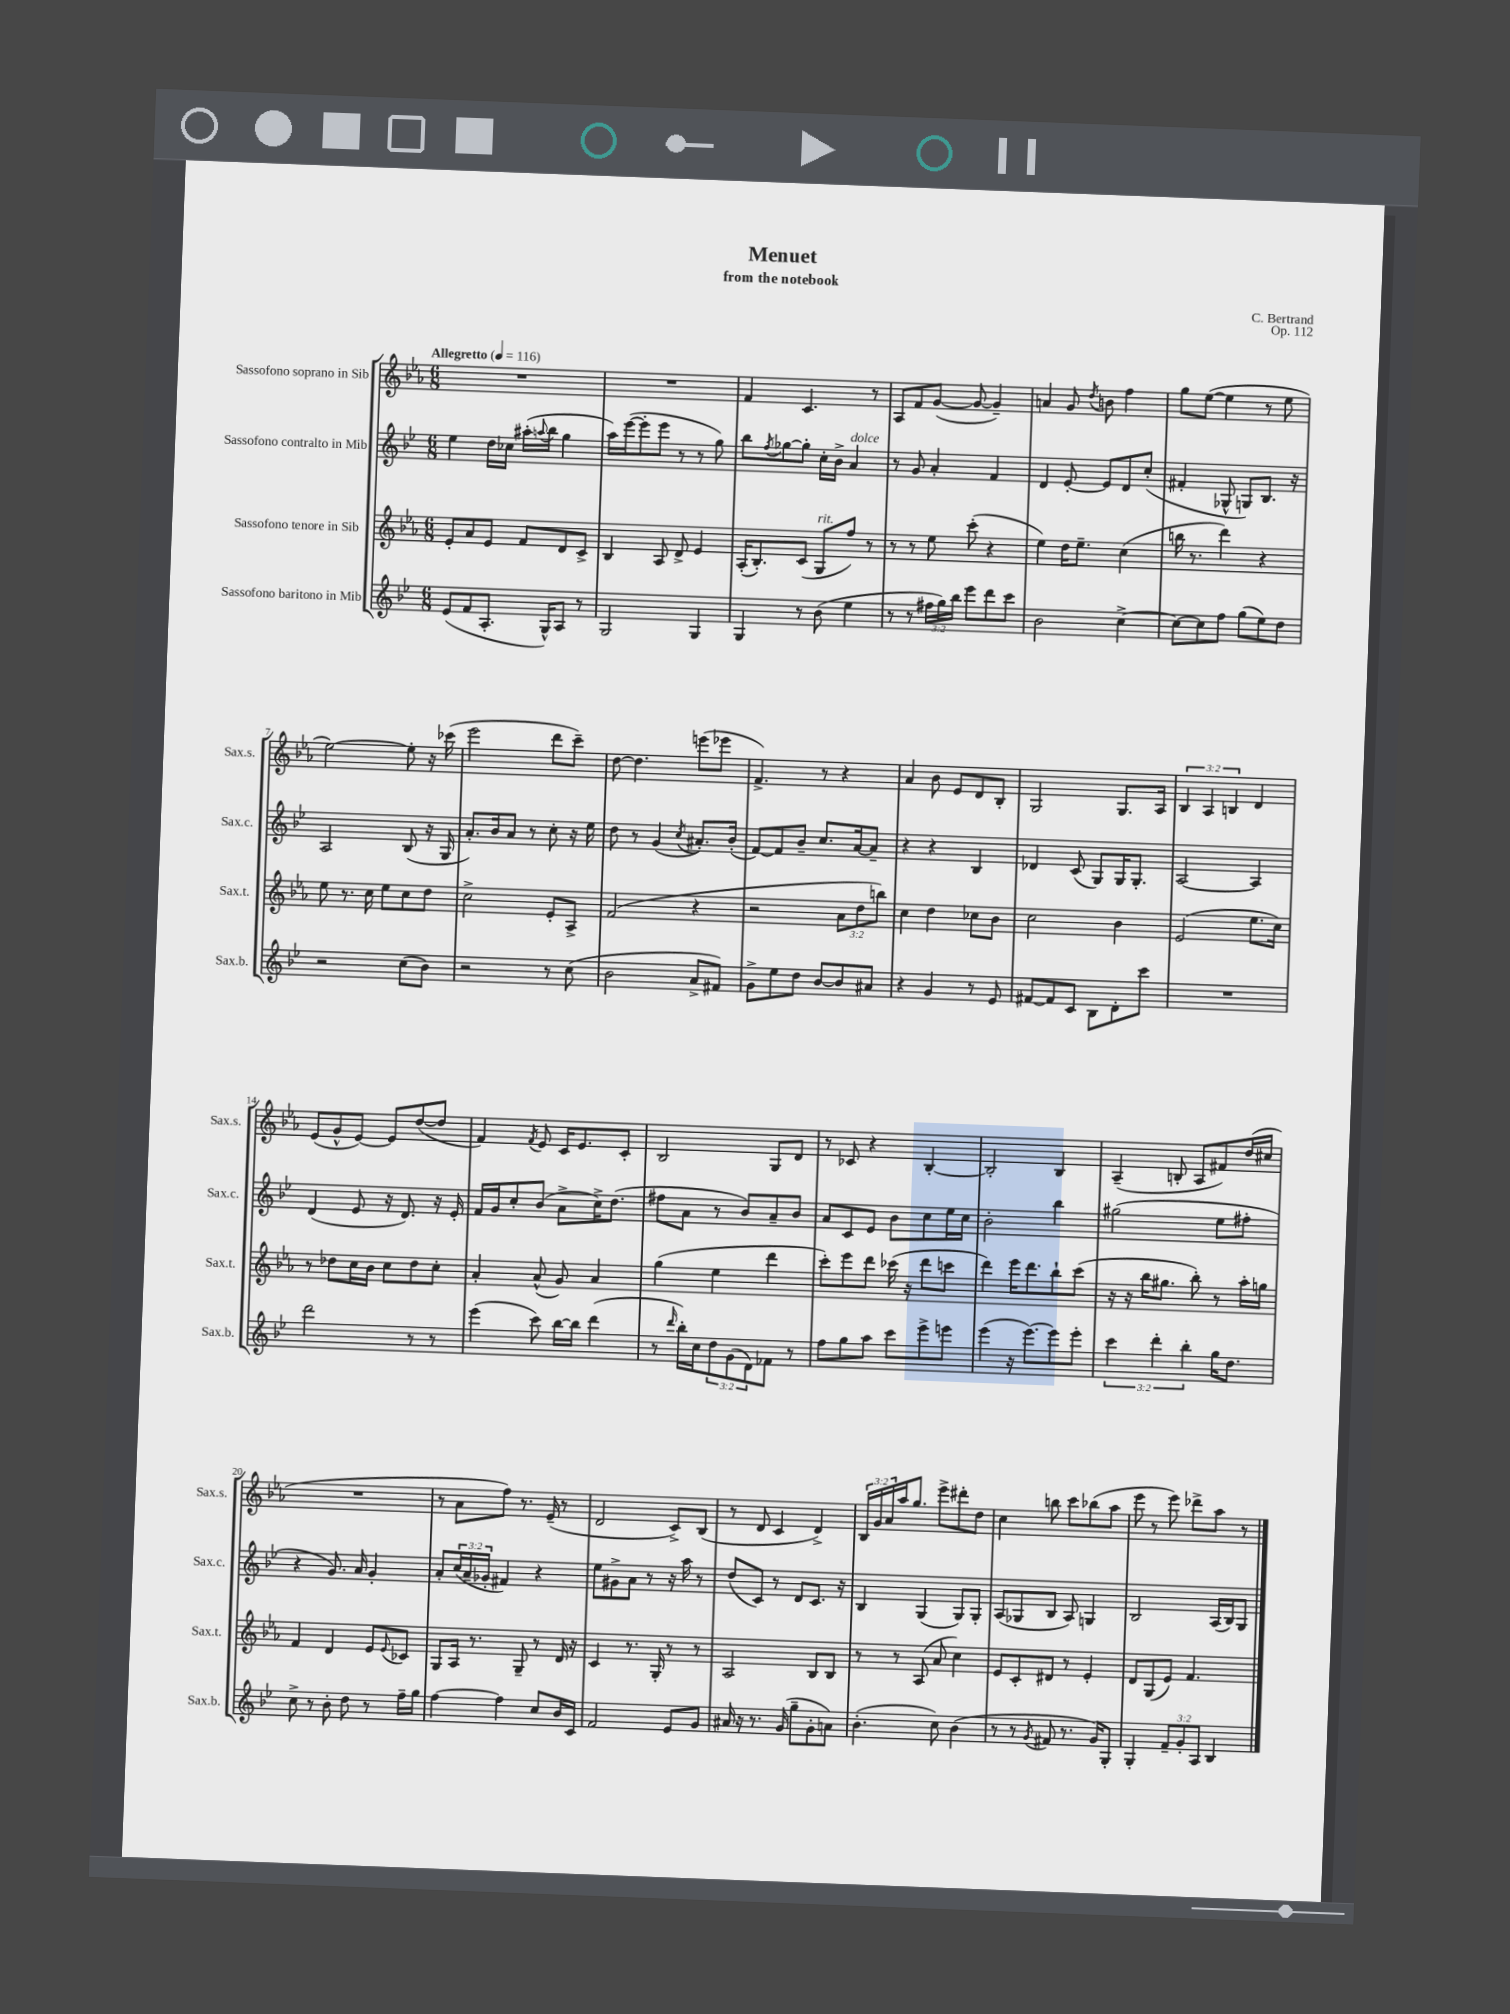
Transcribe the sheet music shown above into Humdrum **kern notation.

**kern	**kern	**kern	**kern
*staff4	*staff3	*staff2	*staff1
*clefG2	*clefG2	*clefG2	*clefG2
*k[b-e-]	*k[b-e-a-]	*k[b-e-]	*k[b-e-a-]
*M6/8	*M6/8	*M6/8	*M6/8
*MM116	*MM116	*MM116	*MM116
(8e-	8e-'	4ee-	2.r
8f	8a-	.	.
8.A'	8e-	16dd	.
.	.	16cc-	.
.	8f	(16aa#'	.
.	.	8qqaa	.
16G^^)	.	16bb-	.
8A	8d	4gg	.
8r	8c^	.	.
=	=	=	=
2G	4B-	16aa)	2.r
.	.	([16eee-	.
.	.	8eee-']	.
.	8A-	8eee-	.
.	8d^	8r	.
4G	4e-	8r	.
.	.	8gg)	.
=	=	=	=
4G	(16A-'	8bb-	4f
.	8.B-')	.	.
.	.	8qff	.
.	.	[8gg-	.
8r	(8c	8gg-']	4.c
(8b-	8G	16cc'	.
.	.	16b-^	.
4ee-	8ff)	4a	.
.	8r	.	8r
=	=	=	=
8r	8r	8r	8A-
8r	8r	8g	8f
24ff#	8ee-	4a'	([8g
24gg)	.	.	.
24bb-	.	.	.
8eee-	(8ccc'	.	8g_
8ddd	4r	4f	4g~])
8ccc	.	.	.
=	=	=	=
2b-	4ee-)	4d	4a
.	16dd	[8e-'	8g
.	8.ee-~	.	.
.	.	.	8qdd
.	.	8e-]	8b
[4cc^	(4cc	8d	4ff
.	.	(8cc'	.
=	=	=	=
8cc_	16bb	4f#'	8gg
.	8.r	.	.
8cc]	.	.	([8ee-
8ff	4ddd)	8G-^^	4ee-]
(8gg	.	8G)	.
8ee-)	4r	8.B-	8r
8dd	.	.	8ee-
.	.	16r	.
=	=	=	=
2r	8ee-	2A	[2ee-)
.	8.r	.	.
.	16cc	.	.
.	8ee-	.	.
(8cc	8cc	(8B-	8ee-']
8b-)	8dd	16r	16r
.	.	16G	(16ccc-
=	=	=	=
2r	2cc^	8.a')	2eee-
.	.	16b-	.
.	.	8a	.
.	.	8r	.
8r	8e-'	8cc'	8ddd
(8cc	8A-^	16r	8ccc~)
.	.	16ee-	.
=	=	=	=
2b-	(2f	8dd	[8dd
.	.	8r	4.dd]
.	.	(4g	.
.	.	8qcc	.
8a^	4r	8.a#')	(8eee
8f#)	.	.	8eee-
.	.	(16b-'	.
=	=	=	=
8g^	2r	[8f)	4.f^)
8ee-	.	8f]	.
8dd	.	8b-~	.
[8b-	.	8.cc	8r
8b-]	12a-	.	4r
.	.	[16a	.
.	12dd	.	.
8a#	.	8a~]	.
.	12bb)	.	.
=	=	=	=
4r	4cc	4r	4a-
4g	4dd	4r	8b-
.	.	.	8e-
8r	8cc-	4B-	8d
8e-	8b-	.	8B-'
=	=	=	=
[8f#	2cc	4d-	2G
8f#]	.	.	.
8c	.	(8c	.
8B-	.	8G)	.
8d'	4b-	16G	8.G
.	.	8.G'	.
8ccc	.	.	.
.	.	.	16A-
=	=	=	=
2.r	(2e-	[2A	6B-
.	.	.	6A-
.	.	.	6B
.	8.ee-	4A]	4d
.	16cc)	.	.
=	=	=	=
2ddd	8r	(4d	(8e-
.	8dd-	.	8g^^
.	16cc	8e-	[8e-)
.	16b-	.	.
.	8cc	16r	8e-]
.	.	8.d)	.
8r	8dd-	.	([8dd
8r	8cc'	16r	8dd]
.	.	16e-'	.
=	=	=	=
(4eee-	4a-'	16f	4f)
.	.	16g	.
.	.	8cc'	.
.	.	.	8qf
8ccc)	(8a-^^	(8b-	8e-
[16bb-	8g)	8a^	16c
16bb-]	.	.	8.e-
(4ddd	4a-	16cc^)	.
.	.	(8.dd	.
.	.	.	8c'
=	=	=	=
8r	(4gg	8ff#	2B-
16qqddd	.	.	.
16bb-')	.	8a	.
16cc	.	.	.
12dd	4ee-	8r	.
(12g	.	.	.
.	.	8b-)	.
12d)	.	.	.
8f-	4ddd	8a~	8G
8r	.	8b-	8d
=	=	=	=
8ff	8ccc')	8a	8r
8gg	8eee-	8c	8c-
8aa	8ddd	8e-	4r
8ccc	(16ccc-	8b-	.
.	16r	.	.
8eee-^	8ddd	8cc	[4B-'
8eee	8ccc	16ee-	.
.	.	16cc	.
=	=	=	=
(4eee-	4ddd)	2b-'	2B-']
16r	16eee-	.	.
[8.eee-)	8.ddd	.	.
8eee-]	8bb-`	4bb-	4B-
8eee-'	(8ccc	.	.
=	=	=	=
6ccc	16r	(2gg#	(4A-~
.	16r	.	.
.	16bb-	.	.
6ddd'	.	.	.
.	8.gg#	.	.
.	.	.	8B'
6bb-'	.	.	.
.	8bb-')	.	8A-
16gg	8r	8ee-	8f#)
8.dd	.	.	.
.	16aa-'	8ff#'	(16dd
.	16gg	.	16cc#
=	=	=	=
8cc^	4f	4r	2.r
8r	.	.	.
8b-'	4d	8.g)	.
8dd	.	.	.
.	.	16a	.
8r	8e-	4g'	.
.	8qqe-	.	.
16ff~	8c-	.	.
16gg	.	.	.
=	=	=	=
[4ff	8G	8a'	8r
.	16A-	(24cc	8a-
.	.	24a~	.
.	8.r	.	.
.	.	24g-'	.
4ff]	.	4f#)	8ff)
.	8G~	.	8.r
8cc	8r	4r	.
.	.	.	(16e-~
16b-	16d	.	8r
16c	16r	.	.
=	=	=	=
2f	4c	8ee-	2d
.	.	8g#^	.
.	8.r	8a	.
.	.	8r	.
.	16G'	.	.
8e-	8r	16r	8c^)
.	.	16aa	.
8g	8r	8r	(8B-
=	=	=	=
16a#	2A-	(8dd	8r
16r	.	.	.
8.r	.	8c)	8d
.	.	8r	4c
(16g	.	.	.
8gg~	.	8d	.
8g'	8B-	8.c	4d^)
8a)	8B-	.	.
.	.	16r	.
=	=	=	=
(4.b-'	8r	4B-	24B-
.	.	.	24g
.	.	.	24a-
.	8r	.	16aa-
.	.	.	8.gg
.	(8A-	(4G	.
8cc)	8a-	.	8eee-^
(4b-	4cc)	8G)	8ddd#'
.	.	8G'	8dd
=	=	=	=
8r	8e-	(8A	4cc
8r	8c'	8G-	.
8qg	.	.	.
8f#	8d#	8B-	8bb
8.r	8r	8A)	8ccc
.	4e-'	4G	(8bb-
16g)	.	.	.
8G'	.	.	8aa-
=	=	=	=
4G'	8d	2B-	8eee-
.	(8G	.	8r
12f~	8e-)	.	8eee-)
12g'	.	.	.
.	4.f	.	8ddd-^
12A	.	.	.
4B-	.	(16A	8aa-
.	.	16B-)	.
.	.	8G	8r
==	==	==	==
*-	*-	*-	*-
